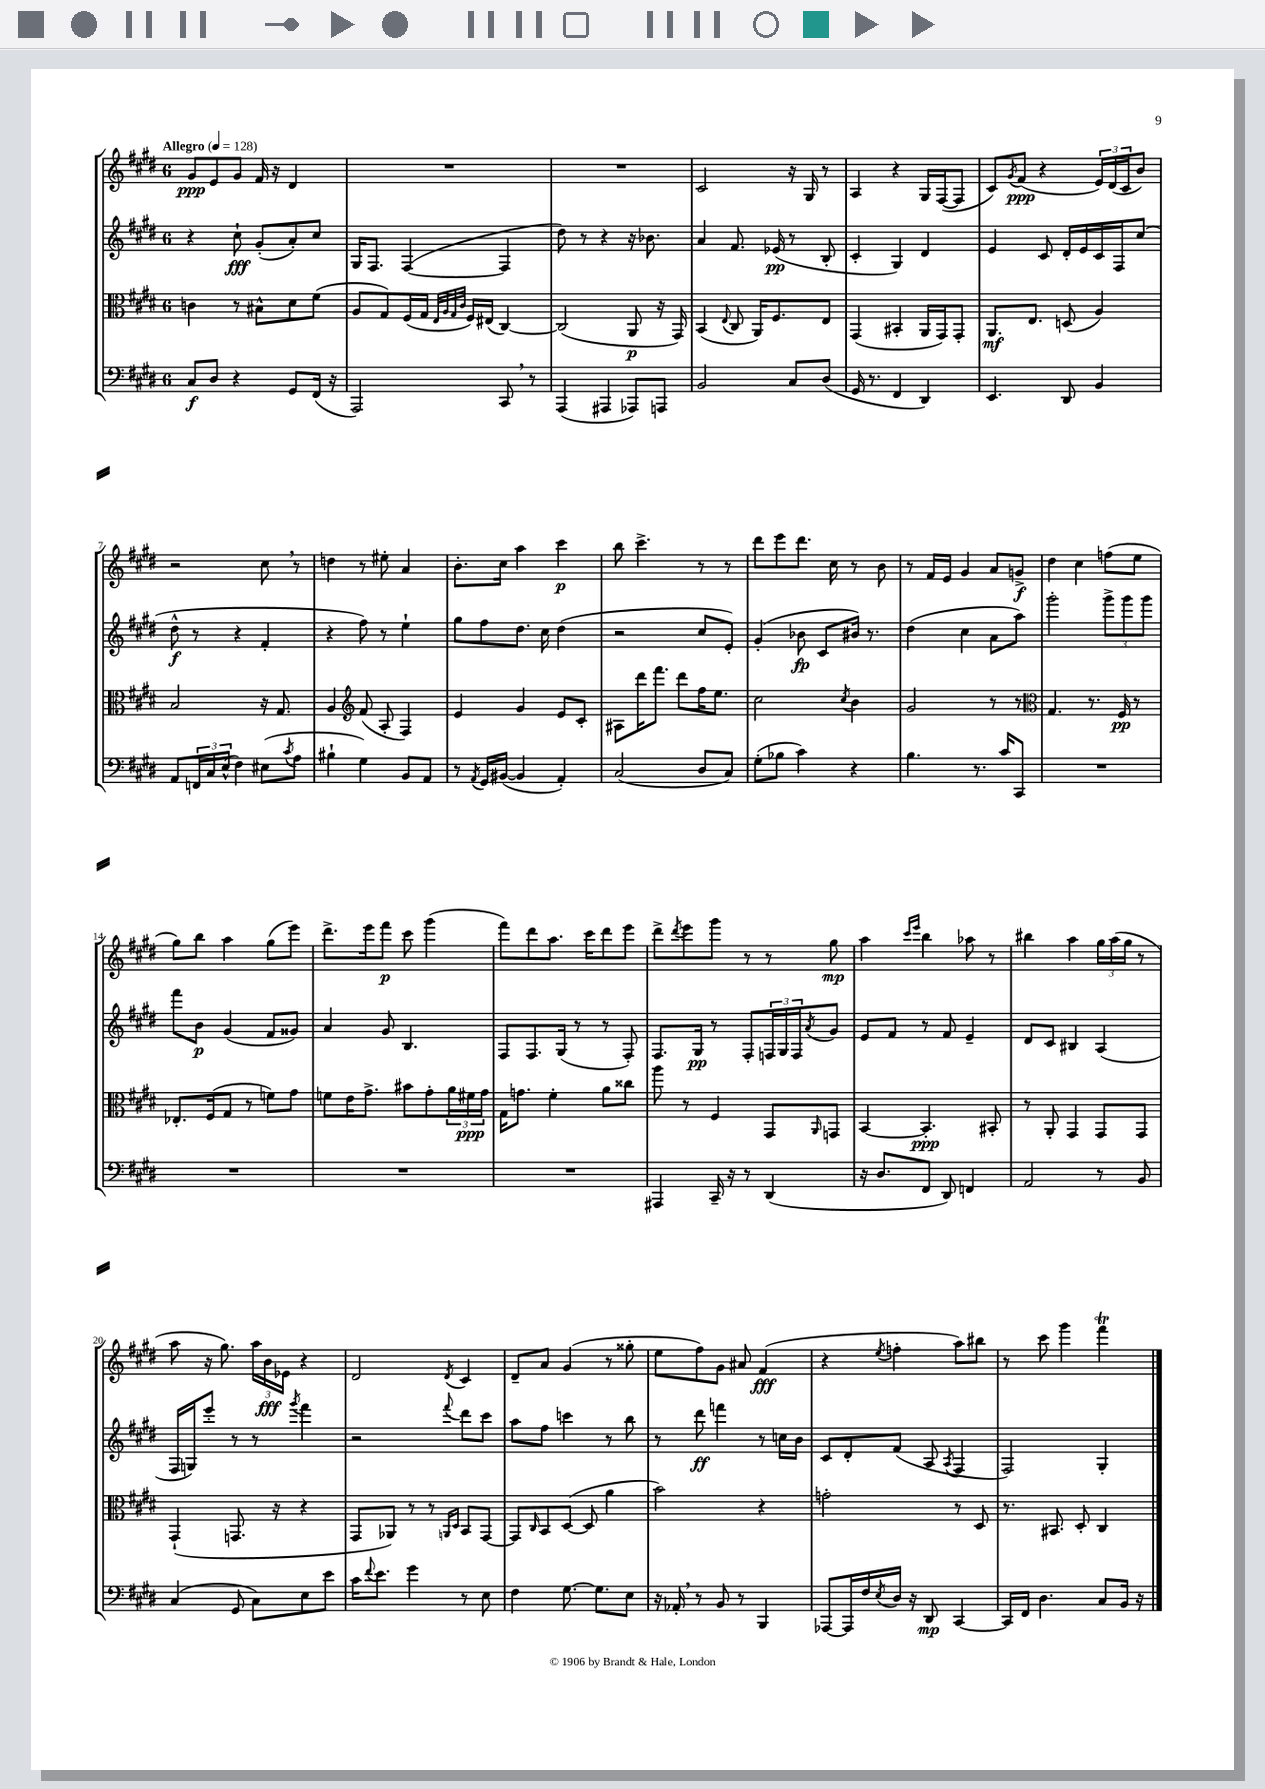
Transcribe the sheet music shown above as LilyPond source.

<<
\new StaffGroup <<
\new Staff = "s0" {
    \clef treble \key e \major \once \override Staff.TimeSignature.style = #'single-digit \time 6/8 \tempo "Allegro" 4 = 128
    gis'8\ppp e'8 gis'8 fis'16 r16 dis'4 |
    R2. |
    R2. |
    cis'2 r16 gis16 r8 |
    a4 r4 gis16 fis16~( fis8 |
    cis'8) \acciaccatura { gis'8 } fis'8\ppp( r4 \tuplet 3/2 { e'16) dis'16( cis'16 } b'8) |
    r2 cis''8 \breathe r8 |
    d''4 r8 eis''8-. a'4 |
    b'8.-. cis''16 a''4 cis'''4\p |
    b''8 cis'''4.-> r8 r8 |
    dis'''8 e'''8 dis'''8. cis''16 r8 b'8 |
    r8 fis'16 e'16 gis'4 a'8 g'8->\f |
    dis''4 cis''4 f''8( e''8 |
    gis''8) b''8 a''4 gis''8( e'''8) |
    dis'''8.-> e'''16 fis'''8\p cis'''8 gis'''4( |
    fis'''8) dis'''8 a''8. cis'''16 dis'''8 e'''8 |
    dis'''8-> \acciaccatura { dis'''8 } e'''8 gis'''8 r8 r8 gis''8\mp |
    a''4 \grace { cis'''16 e'''16 } b''4 aes''8 r8 |
    bis''4 a''4 \tuplet 3/2 { gis''16 a''16( gis''16 } r8 |
    a''8 r16 gis''8.) \tuplet 3/2 { a''16 b'16\fff ees'16 } r4 |
    dis'2 \acciaccatura { dis'8 } cis'4 |
    dis'8-- a'8 gis'4( r8 gisis''8-. |
    e''8 fis''8) gis'8 ais'8 fis'4\fff( |
    r4 \acciaccatura { e''8 } f''4-. a''8) bis''8 |
    r8 cis'''8 gis'''4 fis'''4\trill \bar "|." |
}
\new Staff = "s1" {
    \clef treble \key e \major \once \override Staff.TimeSignature.style = #'single-digit \time 6/8
    r4 cis''8-!\fff gis'8-.( a'8-.) cis''8 |
    gis16 fis8. fis4~( fis4 |
    dis''8) r8 r4 r16 bes'8. |
    a'4 fis'8. ees'16\pp( r8 b8-. |
    cis'4-. gis4) dis'4 |
    e'4 cis'8 dis'16-. e'16 cis'16 fis16 cis''8( |
    dis''8-^\f r8 r4 fis'4-. |
    r4 fis''8) r8 e''4-! |
    gis''8 fis''8 dis''8. cis''16 dis''4( |
    r2 cis''8 e'8-.) |
    gis'4-.( bes'8\fp cis'8 bis'16) r8. |
    dis''4( cis''4 a'8 a''8) |
    gis'''2-. \tuplet 3/2 { gis'''8-> gis'''8 gis'''8 } |
    fis'''8 b'8\p gis'4( fis'8 gisis'8) |
    a'4 gis'8 b4. |
    fis8 fis8. gis16( r8 r8 fis8-.) |
    fis8. gis16\pp r8 fis8-. \tuplet 3/2 { f16 gis16 f16 } \acciaccatura { a'8 } gis'8 |
    e'8 fis'8 r8 fis'8 e'4-- |
    dis'8 cis'8 bis4 a4( |
    fis16 g16) e'''8-. r8 r8 \acciaccatura { gis'''8 } fis'''4 |
    r2 \appoggiatura { fis'''8 } dis'''8 cis'''8 |
    a''8 fis''8 c'''4 r8 b''8 |
    r8 dis'''8\ff f'''4 r8 c''16 b'16 |
    cis'8 dis'8-. fis'8( a8 \acciaccatura { a8 } fis4 |
    fis2) gis4-. \bar "|." |
}
\new Staff = "s2" {
    \clef alto \key e \major \once \override Staff.TimeSignature.style = #'single-digit \time 6/8
    c'4 r8 bis8-^ dis'8 fis'8( |
    a8 gis8) fis16( gis16 \grace { e32 a32 gis32 cis'32 } fis16) eis16( cis4~) |
    cis2( a,8\p r16 gis,16) |
    b,4( \appoggiatura { e8 } cis8 a,16) fis8. e8 |
    gis,4( bis,4-. a,16 gis,16) gis,8-. |
    a,8.\mf e8. d8( a4) |
    b2 r16 gis8. |
    a4 \clef treble fis'8( a8-. fis4) |
    e'4 gis'4 e'8 cis'8-. |
    ais8 dis'''16 fis'''8. dis'''8 fis''16 e''8. |
    cis''2 \acciaccatura { cis''8 } b'4 |
    gis'2 r8 r8 |
    \clef alto gis4. r8. fis16\pp r8 |
    ees8.-. fis16( gis8 r8 f'8) gis'8 |
    f'8 e'16 gis'8.-> bis'8 gis'8-. \tuplet 3/2 { a'16 fis'16\ppp gis'16 } |
    gis16 g'8. fis'4-. a'8 cisis''8 |
    a''8 r8 fis4 gis,8 \grace { a,16 } g,8 |
    b,4~ b,4.-.\ppp bis,8-. |
    r8 a,8-. gis,4 gis,8 gis,8 |
    gis,4-!( g,8. r16 r4 |
    gis,8 aes,8) r8 r8 \grace { a,16 dis16 } b,8 gis,8~ |
    gis,8 \grace { cis16 } b,8 dis8~( dis8 a'4 |
    b'2) r4 |
    g'2-. r8 dis8 |
    r8. bis,8. dis8-. cis4 \bar "|." |
}
\new Staff = "s3" {
    \clef bass \key e \major \once \override Staff.TimeSignature.style = #'single-digit \time 6/8
    cis8\f dis8 r4 gis,8 fis,16( r16 |
    a,,2) cis,8 \breathe r8 |
    a,,4( ais,,4 aes,,8) a,,8 |
    b,2 cis8 dis8( |
    gis,16 r8. fis,4 dis,4) |
    e,4. dis,8 b,4 |
    a,8 \tuplet 3/2 { f,16 cis16 e16-^( } fis4) eis8( \acciaccatura { cis'8 } a8 |
    bis4-! gis4) b,8 a,8 |
    r8 \acciaccatura { a,8 } gis,16 bis,16~( bis,4 a,4-.) |
    cis2( dis8 cis8) |
    gis8-.( bes8 cis'4) r4 |
    b4. r8. cis'16 cis,8 |
    R2. |
    R2. |
    R2. |
    R2. |
    ais,,4 cis,16-- r16 r8 dis,4( |
    r16 dis8. fis,8 dis,8) f,4 |
    a,2 r8 b,8 |
    cis4( gis,8 cis8) e8 e'8 |
    cis'16 \appoggiatura { fis'8 } e'8. gis'4 r8 e8 |
    fis4 gis8.~ gis8. e8 |
    r16 aes,16-. \breathe r8 b,8 r8 b,,4 |
    aes,,8~ aes,,16 fis16 \acciaccatura { e8 } dis16 r16 dis,8\mp cis,4~ |
    cis,16 fis,16 dis4. cis8 b,16 r16 \bar "|." |
}
>>
>>
